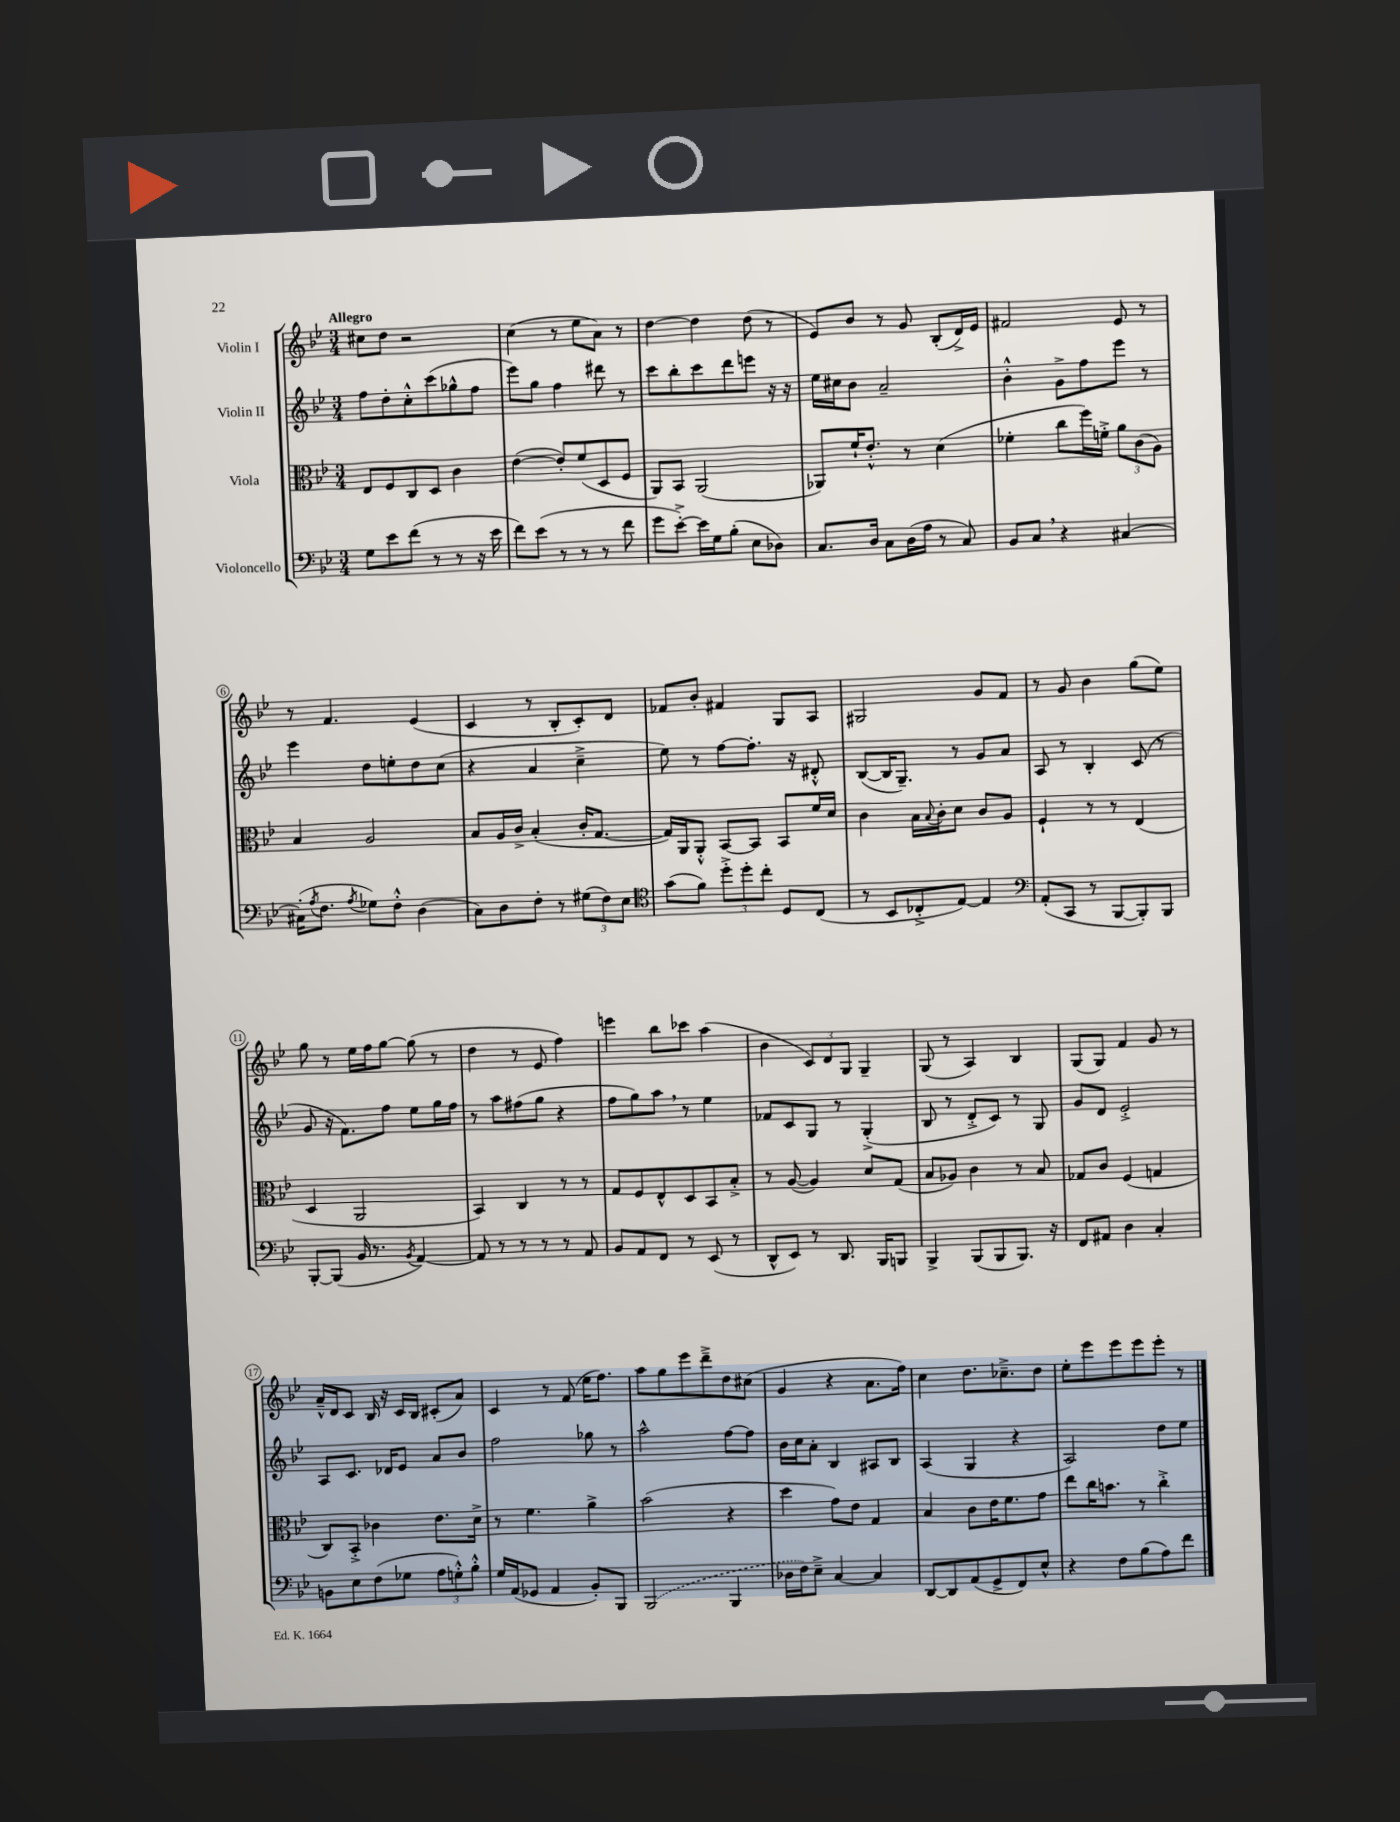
<<
\new StaffGroup <<
\new Staff = "s0" \with { instrumentName = "Violin I" } {
    \clef treble \key bes \major \numericTimeSignature \time 3/4 \tempo "Allegro"
    cis''8 d''8 r2 |
    c''4( r8 ees''8 a'8) r8 |
    d''4~ d''4 d''8( r8 |
    ees'8) bes'8 r8 g'8 bes8-.( d'16->) ees'16 |
    fis'2 ees'8 r8 |
    r8 f'4. ees'4( |
    c'4 r8 bes8-. c'8-.) d'8 |
    fes'8 bes'8-. fis'4 g8 a8 |
    gis2 g'8 f'8 |
    r8 g'8 bes'4 g''8( ees''8) |
    g''8 r8 ees''16 f''16 g''8~ g''8( r8 |
    d''4 r8 ees'8 f''4) |
    e'''4 bes''8 ces'''8 a''4( |
    bes'4 \tuplet 3/2 { c'8) d'8 g8 } g4-- |
    g8( r8 a4) bes4 |
    g8( g8) f'4 g'8 r8 |
    a'16---^ d'16 c'8 bes16 r16 c'16 bes16 cis'8-.( a'8) |
    c'4 r8 f'8( ees''16 f''8.) |
    a''8 g''8 ees'''8 d'''8---> d''8 cis''8( |
    g'4 r4 a'8. f''16) |
    c''4 d''8. ces''8.---> d''8 |
    ees''8-. ees'''8 ees'''8 ees'''8 ees'''8-. r8 \bar "|." |
}
\new Staff = "s1" \with { instrumentName = "Violin II" } {
    \clef treble \key bes \major \numericTimeSignature \time 3/4
    f''8 d''8-. c''8-.-^ c'''8( ges''8-^ f''8 |
    ees'''8) g''8 f''4 dis'''8 r8 |
    c'''8 bes''8-. c'''8 d'''8 e'''8 r16 r16 |
    ees''16 cis''16 bes'8 a'2-- |
    bes'4-.-^ g'8-> f''8 ees'''8 r8 |
    ees'''4 d''8 e''8-. d''8 c''8( |
    r4 a'4 c''4---> |
    ees''8) r8 f''8~ f''8.-. r16 dis'8-.-^ |
    bes8~( bes16 g8.--) r8 g'8 a'8 |
    a8 r8 bes4-. c'8( r8 |
    g'8 r16 f'8.) f''8 ees''8 g''16 f''16 |
    r8 a''8 fis''8( g''8 r4 |
    f''8 g''8) a''8 \breathe r8 ees''4 |
    fes'8 c'8 g8 r8 g4-.->( |
    bes8 r8 d'8-.-> c'8) r8 g8 |
    g'8 d'8 ees'2-.-> |
    a8 c'8. des'16 ees'8 a'8 bes'8 |
    f''2 ges''8 r8 |
    a''2-^ f''8~ f''8 |
    bes'16 c''16 a'8-. bes4 ais8 bes8 |
    a4( g4 r4 |
    a2) d''8 ees''8 \bar "|." |
}
\new Staff = "s2" \with { instrumentName = "Viola" } {
    \clef alto \key bes \major \numericTimeSignature \time 3/4
    ees8 f8 c8 d8 c'4 |
    ees'4~( ees'8-.) f'8( d8 f8 |
    a,8) bes,8 a,2( |
    aes,8) f'16-! ees'8.-.-^ r8 d'4( |
    fes'4-. c''8 f''16) f'16-.-> \tuplet 3/2 { a'8 c'8( a8) } |
    bes4 a2 |
    bes8 a16 c'16-> bes4-.( c'16-. g8.~ |
    g16) a,16 a,8-.-^ bes,8~ bes,8 bes,8 f'16 d'16 |
    c'4 bes16 \appoggiatura { bes8 } c'16-. d'8 c'8 a8 |
    f4-! r8 r8 ees4( |
    d4 a,2 |
    bes,4) c4 r8 r8 |
    g8 f8 ees8-^ d8 bes,8 bes8-.-> |
    r8 a8~( a4) d'8 g8( |
    bes8 aes8) c'4 r8 bes8 |
    ges8 c'8 f4( g4 |
    c8) bes,8-.-> ces'4 ees'8. d'16-> |
    r8 f'4. a'4-> |
    bes'2( r4 |
    d''4 g'8) ees'8 g4 |
    bes4 c'8 ees'16 f'8. g'8 |
    ees''8 c''16 b'8. r8 c''4-.-> \bar "|." |
}
\new Staff = "s3" \with { instrumentName = "Violoncello" } {
    \clef bass \key bes \major \numericTimeSignature \time 3/4
    g8 ees'8 f'8( r8 r8 r16 ees'16 |
    f'8) ees'8( r8 r8 r8 f'8 |
    g'8 ees'8~-.->) ees'16 g16 bes8-.( ees8 des8) |
    c8. d16 c8 d16( a16 r8 c8) |
    bes,8 c8 \breathe r4 cis4~ |
    cis16-.( \acciaccatura { a8 } f8. \acciaccatura { a8 } ges8) f8-.-^ d4( |
    c8) d8 f8-. r8 \tuplet 3/2 { gis8( f8) ees8 } |
    \clef tenor g'8( f'8) \tuplet 3/2 { d''8-.-> d''8-. c''8-. } d8 c8( |
    r8 bes,8 ces8-.-> ees8~) ees4 |
    \clef bass a,8-.( c,8 r8 bes,,8~ bes,,8-.) bes,,8 |
    bes,,8~-. bes,,8( bes,16 r8. \acciaccatura { bes,8 } a,4~) |
    a,8 r8 r8 r8 r8 a,8 |
    bes,8 a,8 f,8 r8 ees,8( r8 |
    d,8-^ ees,8) r8 d,8. bes,,16 b,,8 |
    bes,,4-> bes,,8( bes,,8 bes,,8.) r16 |
    f,8 ais,8 d4 c4-. |
    b,8 ees8 f8( ges8 \tuplet 3/2 { a8 g8-.-^) bes8-.-^ } |
    g16 a,16( ges,8 a,4 bes,8-.) bes,,8 |
    \once \slurDashed bes,,2( bes,,4 |
    des16 f16) ees8---> c4~ c4 |
    d,8~ d,8 a,8( g,8-> f,8) ees8-^ |
    r4 f8 bes8( a8) f'8 \bar "|." |
}
>>
>>
\layout { \context { \Score \override BarNumber.stencil = #(make-stencil-circler 0.1 0.3 ly:text-interface::print) } }
